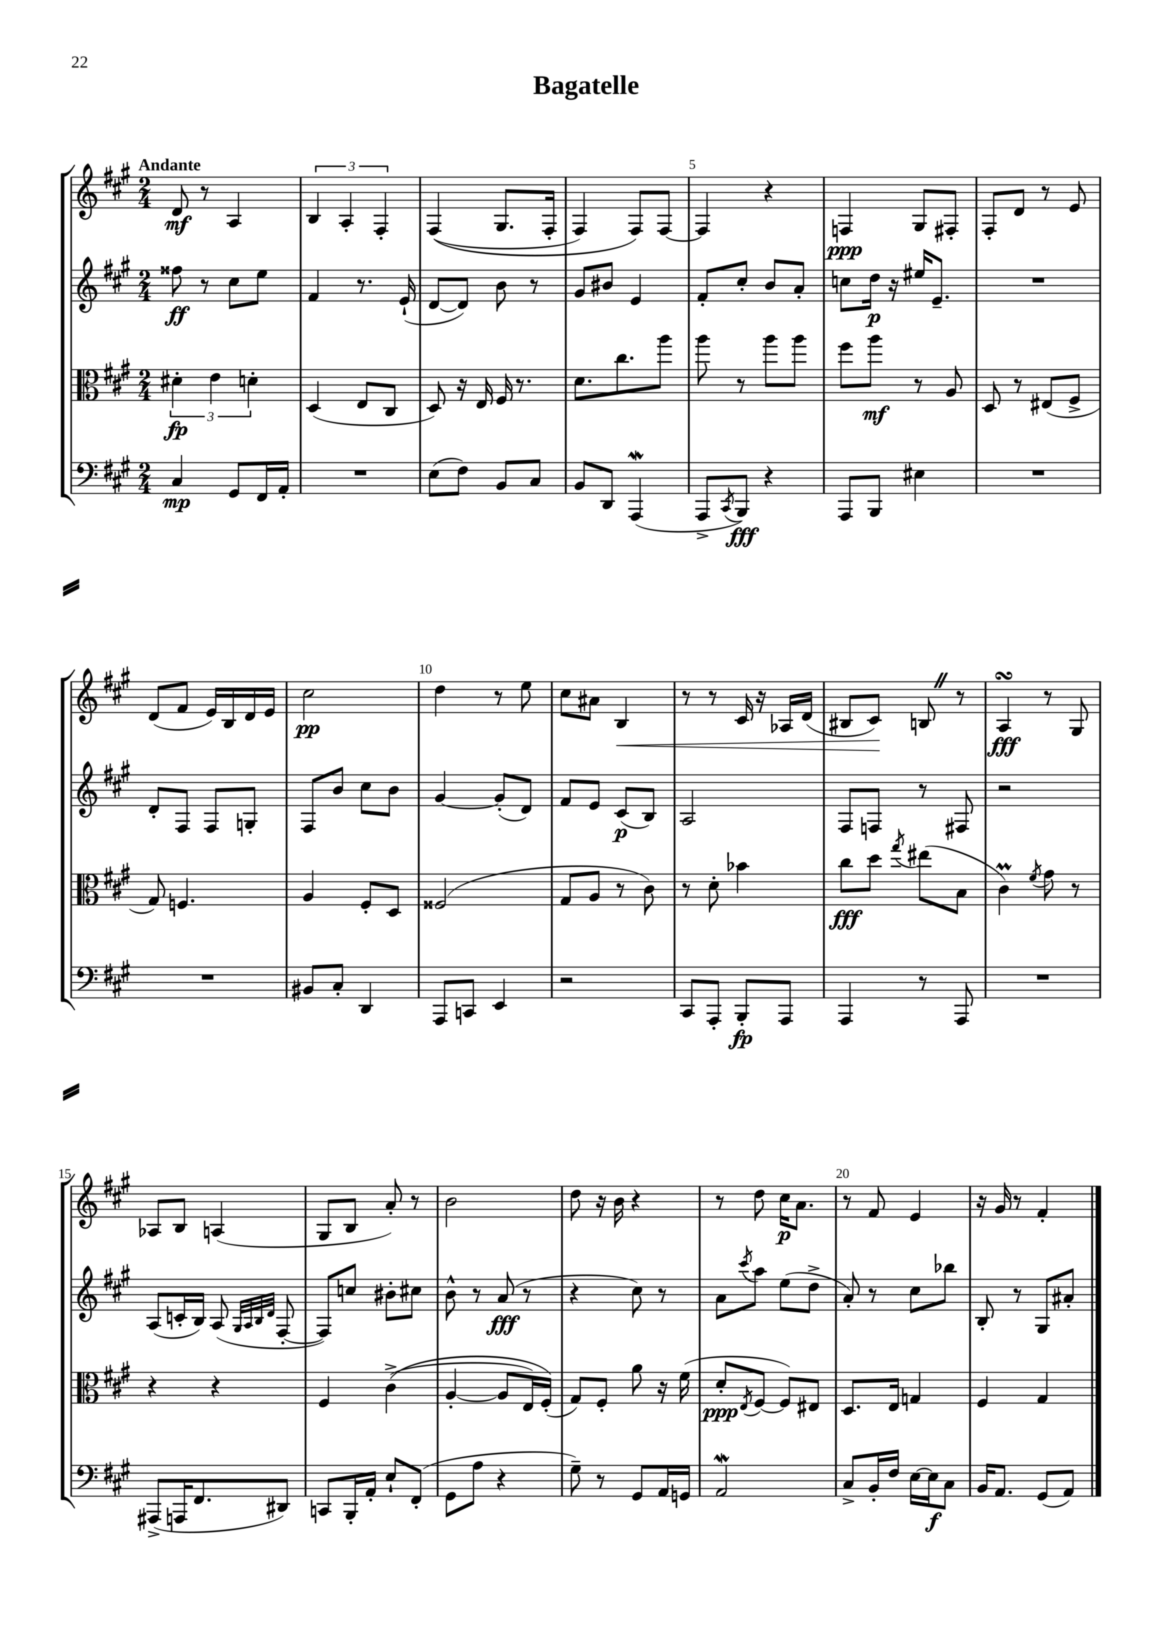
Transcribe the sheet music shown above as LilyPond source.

\header { title = "Bagatelle" }
<<
\new StaffGroup <<
\new Staff = "s0" {
    \clef treble \key a \major \numericTimeSignature \time 2/4 \tempo "Andante"
    d'8\mf r8 a4 |
    \tuplet 3/2 { b4 a4-. fis4-. } |
    fis4(\( gis8. fis16-. |
    fis4) fis8\) fis8~ |
    fis4 r4 |
    f4\ppp gis8 fis8-. |
    fis8-. d'8 r8 e'8 |
    d'8( fis'8 e'16) b16 d'16 e'16 |
    cis''2\pp |
    d''4 r8 e''8 |
    cis''8 ais'8 b4\< |
    r8 r8 cis'16 r16 aes16 d'16( |
    bis8 cis'8\!) b8 \once \override BreathingSign.text = \markup { \musicglyph "scripts.caesura.straight" } \breathe r8 |
    a4\turn\fff r8 gis8 |
    aes8 b8 a4( |
    gis8 b8 a'8-.) r8 |
    b'2 |
    d''8 r16 b'16 r4 |
    r8 d''8 cis''16\p a'8. |
    r8 fis'8 e'4 |
    r16 gis'16 r8 fis'4-. \bar "|." |
}
\new Staff = "s1" {
    \clef treble \key a \major \numericTimeSignature \time 2/4
    fisis''8\ff r8 cis''8 e''8 |
    fis'4 r8. e'16-!( |
    d'8~ d'8) b'8 r8 |
    gis'8 bis'8 e'4 |
    fis'8-. cis''8-. b'8 a'8-. |
    c''8 d''16\p r16 eis''16 e'8.-- |
    R2 |
    d'8-. fis8 fis8 g8-. |
    fis8 b'8 cis''8 b'8 |
    gis'4~ gis'8-.( d'8) |
    fis'8 e'8 cis'8\p( b8) |
    a2 |
    fis8 f8 r8 fis8 |
    r2 |
    a8( c'16-. b16) a8( \grace { gis32 a32 b32 d'32 } fis8~-. |
    fis8) c''8 bis'8-. cis''8 |
    b'8-^ r8 a'8\fff( r8 |
    r4 cis''8) r8 |
    a'8 \acciaccatura { cis'''8 } a''8 e''8( d''8-> |
    a'8-.) r8 cis''8 bes''8 |
    b8-. r8 gis8 ais'8-. \bar "|." |
}
\new Staff = "s2" {
    \clef alto \key a \major \numericTimeSignature \time 2/4
    \tuplet 3/2 { dis'4-.\fp e'4 d'4-. } |
    d4( e8 cis8 |
    d8) r16 e16 fis16 r8. |
    d'8. cis''8. a''8 |
    a''8 r8 a''8 a''8 |
    fis''8 a''8\mf r8 a8 |
    d8 r8 eis8( fis8-> |
    gis8) f4. |
    a4 fis8-. d8 |
    fisis2( |
    gis8 a8 r8 cis'8) |
    r8 d'8-. bes'4 |
    cis''8\fff d''8 \acciaccatura { gis''8 } eis''8( b8 |
    cis'4\prall) \acciaccatura { fis'8 } gis'8 r8 |
    r4 r4 |
    fis4 cis'4->(\( |
    a4~-. a8 e16) fis16-.(\) |
    gis8) fis8-. a'8 r16 fis'16( |
    d'8-.\ppp \acciaccatura { e8 } fis8~ fis8) eis8 |
    d8. e16 g4 |
    fis4 gis4 \bar "|." |
}
\new Staff = "s3" {
    \clef bass \key a \major \numericTimeSignature \time 2/4
    cis4\mp gis,8 fis,16 a,16-. |
    R2 |
    e8( fis8) b,8 cis8 |
    b,8 d,8 a,,4\mordent( |
    a,,8-> \acciaccatura { cis,8 } b,,8\fff) r4 |
    a,,8 b,,8 eis4 |
    R2 |
    R2 |
    bis,8 cis8-. d,4 |
    a,,8 c,8 e,4 |
    r2 |
    cis,8 a,,8-. b,,8-.\fp a,,8 |
    a,,4 r8 a,,8 |
    R2 |
    ais,,8->( a,,16 fis,8. dis,8) |
    c,8 b,,16-. a,16-. e8-! fis,8-.( |
    gis,8 a8 r4 |
    gis8--) r8 gis,8 a,16 g,16 |
    a,2\mordent |
    cis8-> b,16-. fis16 e16~ e16\f cis8 |
    b,16 a,8. gis,8( a,8) \bar "|." |
}
>>
>>
\layout { \context { \Score \override BarNumber.break-visibility = ##(#f #t #t) barNumberVisibility = #(every-nth-bar-number-visible 5) } }
